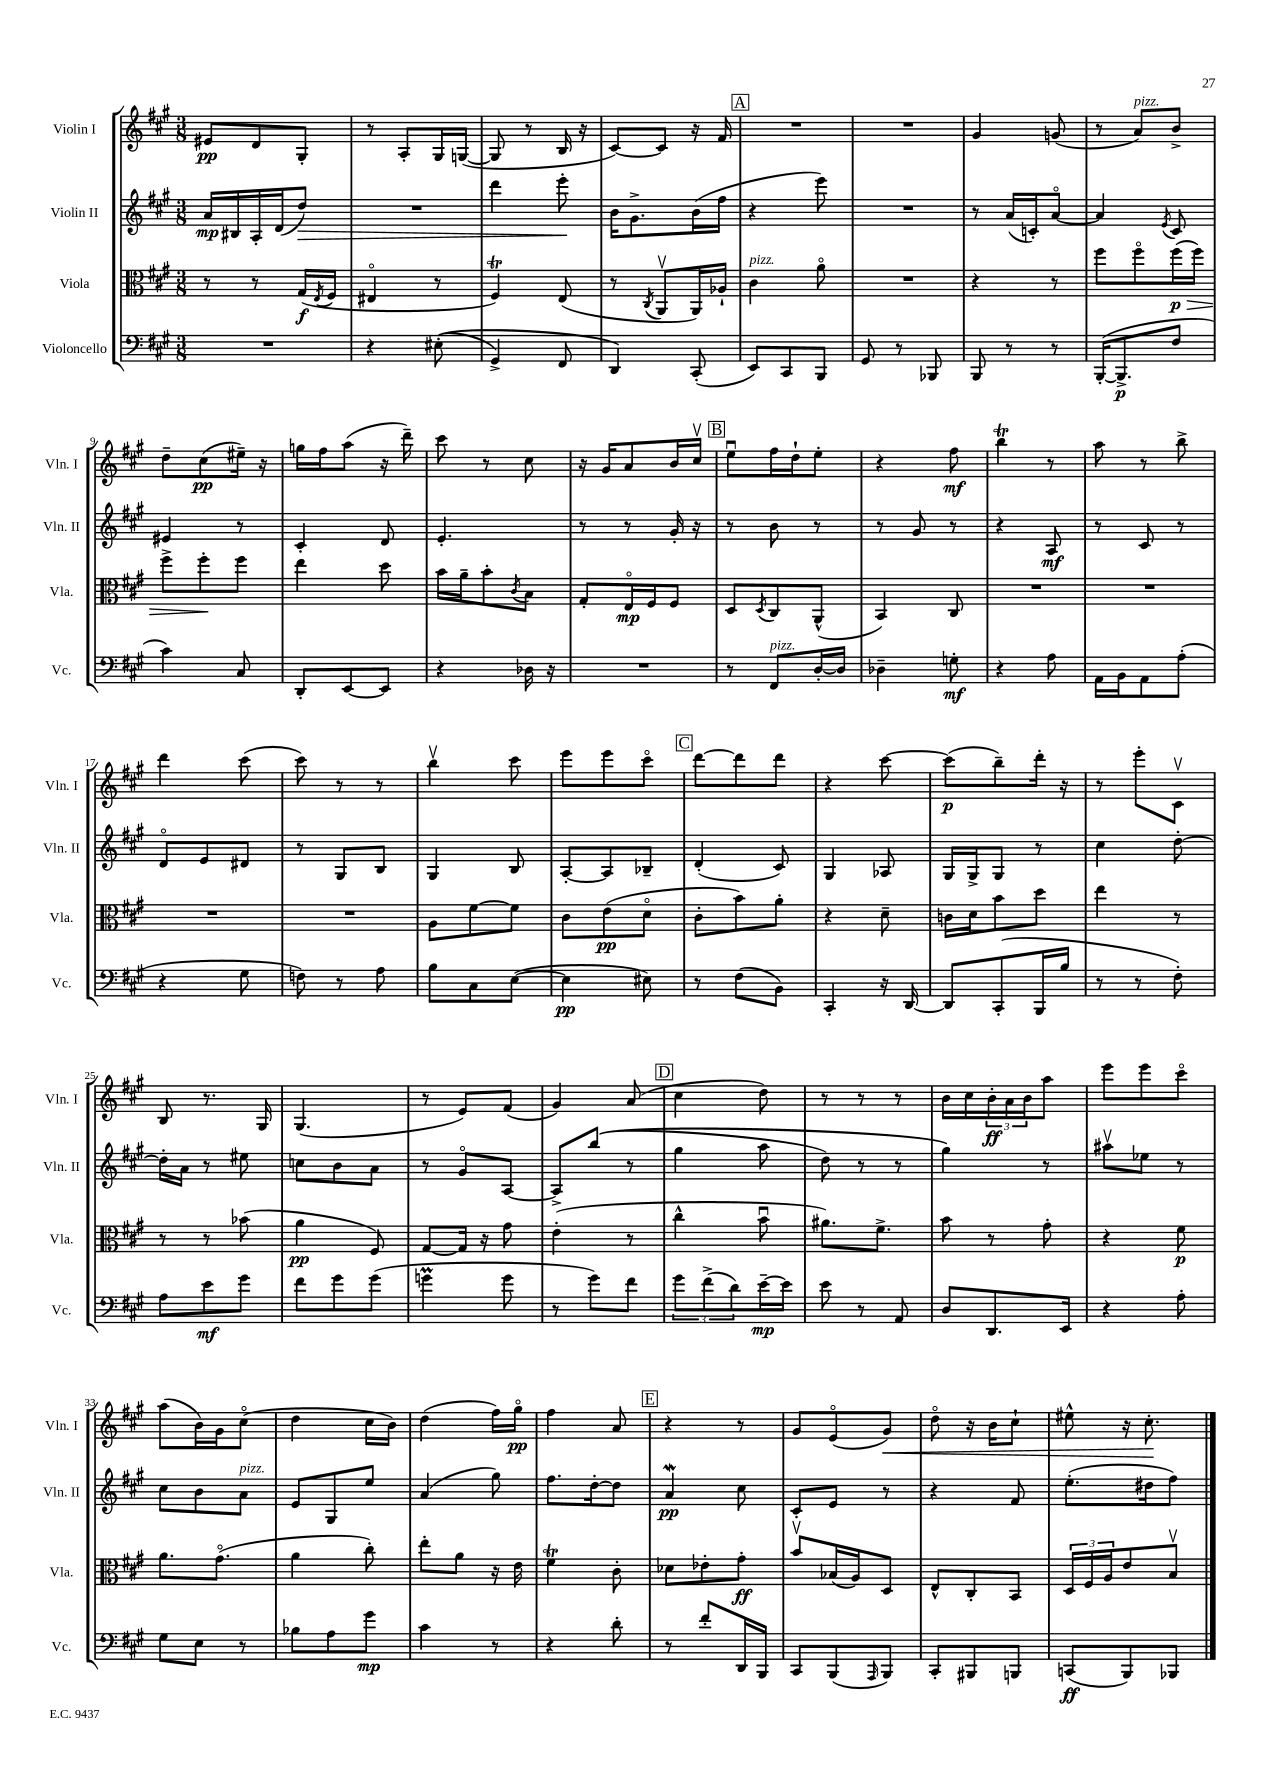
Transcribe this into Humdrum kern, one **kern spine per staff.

**kern	**dynam	**kern	**dynam	**kern	**dynam	**kern	**dynam
*part4	*part4	*part3	*part3	*part2	*part2	*part1	*part1
*staff4	*staff4	*staff3	*staff3	*staff2	*staff2	*staff1	*staff1
*I"Violoncello	*	*I"Viola	*	*I"Violin II	*	*I"Violin I	*
*I'Vc.	*	*I'Vla.	*	*I'Vln. II	*	*I'Vln. I	*
*clefF4	*	*clefC3	*	*clefG2	*	*clefG2	*
*k[f#c#g#]	*	*k[f#c#g#]	*	*k[f#c#g#]	*	*k[f#c#g#]	*
*M3/8	*	*M3/8	*	*M3/8	*	*M3/8	*
=1	=1	=1	=1	=1	=1	=1	=1
4.r	.	8r	.	16a/LL	mp	8e#X/L	pp
.	.	.	.	16B#X/	.	.	.
.	.	8r	.	16A'/	.	8d/	.
.	.	.	.	(16d/J	.	.	.
!	!	!	!	!	!LO:HP:b	!	!
.	.	(16G#/LL	f	8dd/J)	>	8G#'/J	.
.	.	8qE/	.	.	.	.	.
.	.	16F#/JJ	.	.	.	.	.
=2	=2	=2	=2	=2	=2	=2	=2
4r	.	4E#X/	.	4.r	.	8r	.
.	.	.	.	.	.	8A'/L	.
((8E#X'\	.	8r	.	.	.	16G#/L	.
.	.	.	.	.	.	([16Gn/JJ	.
=3	=3	=3	=3	=3	=3	=3	=3
4GG#^/)	.	4F#T/)	.	4ddd\	.	8G/]	.
.	.	.	.	.	.	8r	.
8FF#/	.	(8E/	.	8eee'\	.	16B/	.
.	.	.	.	.	.	16r	.
.	.	.	.	.	]	.	.
=4	=4	=4	=4	=4	=4	=4	=4
4DD/)	.	8r	.	16b\KL	.	[8c#/L)	.
.	.	.	.	8.g#^\	.	.	.
.	.	8qC#/	.	.	.	.	.
.	.	8AAv/L	.	.	.	8c#/J]	.
(8CC#'/	.	16AA/L)	.	(16b\L	.	16r	.
.	.	16A-X`/JJ	.	16ff#\JJ	.	16f#/	.
!!LO:REH:place=s1:t=A
=5	=5	=5	=5	=5	=5	=5	=5
!	!	!LO:TX:a:i:t=pizz.	!	!	!	!	!
8EE/L)	.	4c#\	.	4r	.	4.r	.
8CC#/	.	.	.	.	.	.	.
8BBB/J	.	8a\	.	8eee\)	.	.	.
=6	=6	=6	=6	=6	=6	=6	=6
8GG#/	.	4.r	.	4.r	.	4.r	.
8r	.	.	.	.	.	.	.
8BBB-X/	.	.	.	.	.	.	.
=7	=7	=7	=7	=7	=7	=7	=7
8BBB/	.	4r	.	8r	.	4g#/	.
8r	.	.	.	(16a/LL	.	.	.
.	.	.	.	16cn'/J)	.	.	.
8r	.	8r	.	[8a/J	.	(8gn/	.
=8	=8	=8	=8	=8	=8	=8	=8
([16BBB'/KL	.	8ff#\L	.	4a/]	.	8r	.
8.BBB^/]	p	.	.	.	.	.	.
!	!	!	!	!	!	!LO:TX:a:i:t=pizz.	!
.	.	8ff#\	.	.	.	8a/L)	.
.	.	.	.	8qe/	.	.	.
!	!	!	!LO:HP:b	!	!	!	!
8F#/J	.	(16ff#\L	> p	8c#/	.	8b^/J	.
.	.	16ff#\JJ)	.	.	.	.	.
!!LO:LB:g=z
=9	=9	=9	=9	=9	=9	=9	=9
4c#\)	.	8ff#^\L	.	4e#X/	.	8dd~\L	.
.	.	8ff#'\	.	.	.	(8cc#\	pp
8C#/	.	8ff#\J	]	8r	.	16ee#X~\Jk)	.
.	.	.	.	.	.	16r	.
=10	=10	=10	=10	=10	=10	=10	=10
8DD'/L	.	4ee\	.	4c#'/	.	16ggn\LL	.
.	.	.	.	.	.	16ff#\J	.
[8EE/	.	.	.	.	.	(8aa\J	.
8EE/J]	.	8dd\	.	8d/	.	16r	.
.	.	.	.	.	.	16ddd~\)	.
=11	=11	=11	=11	=11	=11	=11	=11
4r	.	16b\LL	.	4.e'/	.	8ccc#\	.
.	.	16a~\J	.	.	.	.	.
.	.	8b'\	.	.	.	8r	.
.	.	8qc#/	.	.	.	.	.
16D-X\	.	8B\J	.	.	.	8cc#\	.
16r	.	.	.	.	.	.	.
=12	=12	=12	=12	=12	=12	=12	=12
4.r	.	8G#'/L	.	8r	.	16r	.
.	.	.	.	.	.	16g#/KL	.
.	.	16E/L	mp	8r	.	8a/	.
.	.	16F#/J	.	.	.	.	.
.	.	8F#/J	.	16g#'/	.	16b/L	.
.	.	.	.	16r	.	16cc#v/JJ	.
!!LO:REH:place=s1:t=B
=13	=13	=13	=13	=13	=13	=13	=13
8r	.	8D/L	.	8r	.	8eeu\L	.
.	.	8qD/	.	.	.	.	.
!LO:TX:a:i:t=pizz.	!	!	!	!	!	!	!
8FF#/L	.	8C#/	.	8b\	.	16ff#\L	.
.	.	.	.	.	.	16dd`\J	.
[16D'/L	.	(8AA^^/J	.	8r	.	8ee'\J	.
16D/JJ]	.	.	.	.	.	.	.
=14	=14	=14	=14	=14	=14	=14	=14
4D-X~\	.	4BB/)	.	8r	.	4r	.
.	.	.	.	8g#/	.	.	.
8Gn'\	mf	8C#/	.	8r	.	8ff#\	mf
=15	=15	=15	=15	=15	=15	=15	=15
4r	.	4.r	.	4r	.	4bbT\	.
8A\	.	.	.	8A/	mf	8r	.
=16	=16	=16	=16	=16	=16	=16	=16
16AA\LL	.	4.r	.	8r	.	8aa\	.
16BB\J	.	.	.	.	.	.	.
8AA\	.	.	.	8c#/	.	8r	.
(8A'\J	.	.	.	8r	.	8bb^\	.
!!LO:LB:g=z
=17	=17	=17	=17	=17	=17	=17	=17
4r	.	4.r	.	8d/L	.	4ddd\	.
.	.	.	.	8e/	.	.	.
8G#\	.	.	.	8d#X/J	.	(8ccc#\	.
=18	=18	=18	=18	=18	=18	=18	=18
8Fn\)	.	4.r	.	8r	.	8ccc#\)	.
8r	.	.	.	8G#/L	.	8r	.
8A\	.	.	.	8B/J	.	8r	.
=19	=19	=19	=19	=19	=19	=19	=19
8B\L	.	8A\L	.	4G#/	.	4bbv\	.
8C#\	.	[8f#\	.	.	.	.	.
([8E\J	.	8f#\J]	.	8B/	.	8ccc#\	.
=20	=20	=20	=20	=20	=20	=20	=20
4E\]	pp	8c#\L	.	[8A'/L	.	8eee\L	.
.	.	(8e\	pp	8A/]	.	8eee\	.
8E#X\)	.	8d\J	.	8B-X~/J	.	8ccc#\J	.
!!LO:REH:place=s1:t=C
=21	=21	=21	=21	=21	=21	=21	=21
8r	.	8c#'\L	.	(4d'/	.	[8ddd\L	.
(8F#\L	.	8b\)	.	.	.	8ddd\]	.
8BB\J)	.	8a'\J	.	8c#/)	.	8ddd\J	.
=22	=22	=22	=22	=22	=22	=22	=22
4CC#'/	.	4r	.	4G#/	.	4r	.
16r	.	8d~\	.	8A-X/	.	[8ccc#\	.
[16DD/	.	.	.	.	.	.	.
=23	=23	=23	=23	=23	=23	=23	=23
8DD/L]	.	16cn\LL	.	16G#/LL	.	(8ccc#\L]	p
.	.	16d\J	.	16G#^/J	.	.	.
(8CC#'/	.	8b\	.	8G#/J	.	8bb~\)	.
16BBB/L	.	8dd\J	.	8r	.	16ddd'\Jk	.
16B/JJ	.	.	.	.	.	16r	.
=24	=24	=24	=24	=24	=24	=24	=24
8r	.	4ee\	.	4cc#\	.	8r	.
8r	.	.	.	.	.	8eee'\L	.
8F#'\)	.	8r	.	[8dd'\	.	8c#v\J	.
!!LO:LB:g=z
=25	=25	=25	=25	=25	=25	=25	=25
8A\L	.	8r	.	16dd'\LL]	.	8B/	.
.	.	.	.	16a\JJ	.	.	.
8e\	mf	8r	.	8r	.	8.r	.
8g#\J	.	(8b-X\	.	8ee#X\	.	.	.
.	.	.	.	.	.	16G#/	.
=26	=26	=26	=26	=26	=26	=26	=26
8f#\L	.	4a\	pp	8ccn\L	.	(4.G#/	.
8g#\	.	.	.	8b\	.	.	.
(8g#\J	.	8F#/)	.	8a\J	.	.	.
=27	=27	=27	=27	=27	=27	=27	=27
4gnM\	.	[8G#/L	.	8r	.	8r	.
.	.	16G#/Jk]	.	8g#/L	.	8e/L)	.
.	.	16r	.	.	.	.	.
8g\	.	8g#\	.	[8A/J	.	(8f#/J	.
=28	=28	=28	=28	=28	=28	=28	=28
8r	.	(4e'\	.	8A^/L]	.	4g#/)	.
8g#\L)	.	.	.	((8bb/J	.	.	.
8f#\J	.	8r	.	8r	.	(8a/	.
!!LO:REH:place=s1:t=D
=29	=29	=29	=29	=29	=29	=29	=29
12g#\L	.	4cc#^^\	.	4gg#\	.	4cc#\	.
(12f#^\	.	.	.	.	.	.	.
12d\)	.	.	.	.	.	.	.
[16e~\L	mp	8bu\	.	8aa\	.	8dd\)	.
16e\JJ]	.	.	.	.	.	.	.
=30	=30	=30	=30	=30	=30	=30	=30
8e\	.	8.a#X\L)	.	8dd\)	.	8r	.
8r	.	.	.	8r	.	8r	.
.	.	8.f#^\J	.	.	.	.	.
8AA/	.	.	.	8r	.	8r	.
=31	=31	=31	=31	=31	=31	=31	=31
8D/L	.	8b\	.	4gg#\)	.	16b\LL	.
.	.	.	.	.	.	16cc#\	.
8.DD/	.	8r	.	.	.	24b'\	ff
.	.	.	.	.	.	24a\	.
.	.	.	.	.	.	24b\J	.
.	.	8g#'\	.	8r	.	8aa\J	.
16EE/Jk	.	.	.	.	.	.	.
=32	=32	=32	=32	=32	=32	=32	=32
4r	.	4r	.	8aa#Xv\L	.	8eee\L	.
.	.	.	.	8ee-X\J	.	8eee\	.
8A'\	.	8f#\	p	8r	.	8ccc#\J	.
!!LO:LB:g=z
=33	=33	=33	=33	=33	=33	=33	=33
8G#\L	.	8.a\L	.	8cc#\L	.	(8aa\L	.
8E\J	.	.	.	8b\	.	16b\L)	.
.	.	(8.g#\J	.	.	.	16g#\J	.
!	!	!	!	!LO:TX:a:i:t=pizz.	!	!	!
8r	.	.	.	8a\J	.	(8cc#\J	.
=34	=34	=34	=34	=34	=34	=34	=34
8B-X\L	.	4a\	.	8e/L	.	4dd\	.
8A\	.	.	.	8G#/	.	.	.
8g#\J	mp	8cc#'\)	.	8ee/J	.	16cc#\LL	.
.	.	.	.	.	.	16b\JJ)	.
=35	=35	=35	=35	=35	=35	=35	=35
4c#\	.	8ee'\L	.	(4a/	.	(4dd\	.
.	.	8a\J	.	.	.	.	.
8r	.	16r	.	8gg#\)	.	16ff#\LL)	.
.	.	16e\	.	.	.	16gg#\JJ	pp
=36	=36	=36	=36	=36	=36	=36	=36
4r	.	4f#T\	.	8.ff#\L	.	4ff#\	.
.	.	.	.	[16dd'\k	.	.	.
8d'\	.	8c#'\	.	8dd\J]	.	8a/	.
!!LO:REH:place=s1:t=E
=37	=37	=37	=37	=37	=37	=37	=37
8r	.	8d-X\L	.	4aw/	pp	4r	.
8f#'/L	.	8e-X'\	.	.	.	.	.
16DD/L	.	8g#'\J	ff	8cc#\	.	8r	.
16BBB/JJ	.	.	.	.	.	.	.
=38	=38	=38	=38	=38	=38	=38	=38
8CC#/L	.	8bv/L	.	8c#'/L	.	8g#/L	.
(8BBB/	.	(16B-X/L	.	8e/J	.	(8e/	.
.	.	16A/J)	.	.	.	.	.
16qqAAA/	.	.	.	.	.	.	.
!	!	!	!	!	!	!	!LO:HP:b
8BBB/J)	.	8D/J	.	8r	.	8g#/J)	<
=39	=39	=39	=39	=39	=39	=39	=39
8CC#'/L	.	8E^^/L	.	4r	.	8dd\	.
8BBB#X/	.	8C#'/	.	.	.	16r	.
.	.	.	.	.	.	16b\KL	.
8BBBn/J	.	8BB/J	.	8f#/	.	8cc#`\J	.
=40	=40	=40	=40	=40	=40	=40	=40
(8CCn/L	ff	24D/LL	.	(8.ee'\L	.	8ee#X^^\	.
.	.	24F#/	.	.	.	.	.
.	.	24A/J	.	.	.	.	.
8BBB/)	.	8e/	.	.	.	16r	.
.	.	.	.	16dd#X\k	.	8.cc#'\	.
8BBB-X/J	.	8Bv/J	.	8ff#\J)	.	.	.
.	.	.	.	.	.	.	[
==	==	==	==	==	==	==	==
*-	*-	*-	*-	*-	*-	*-	*-
